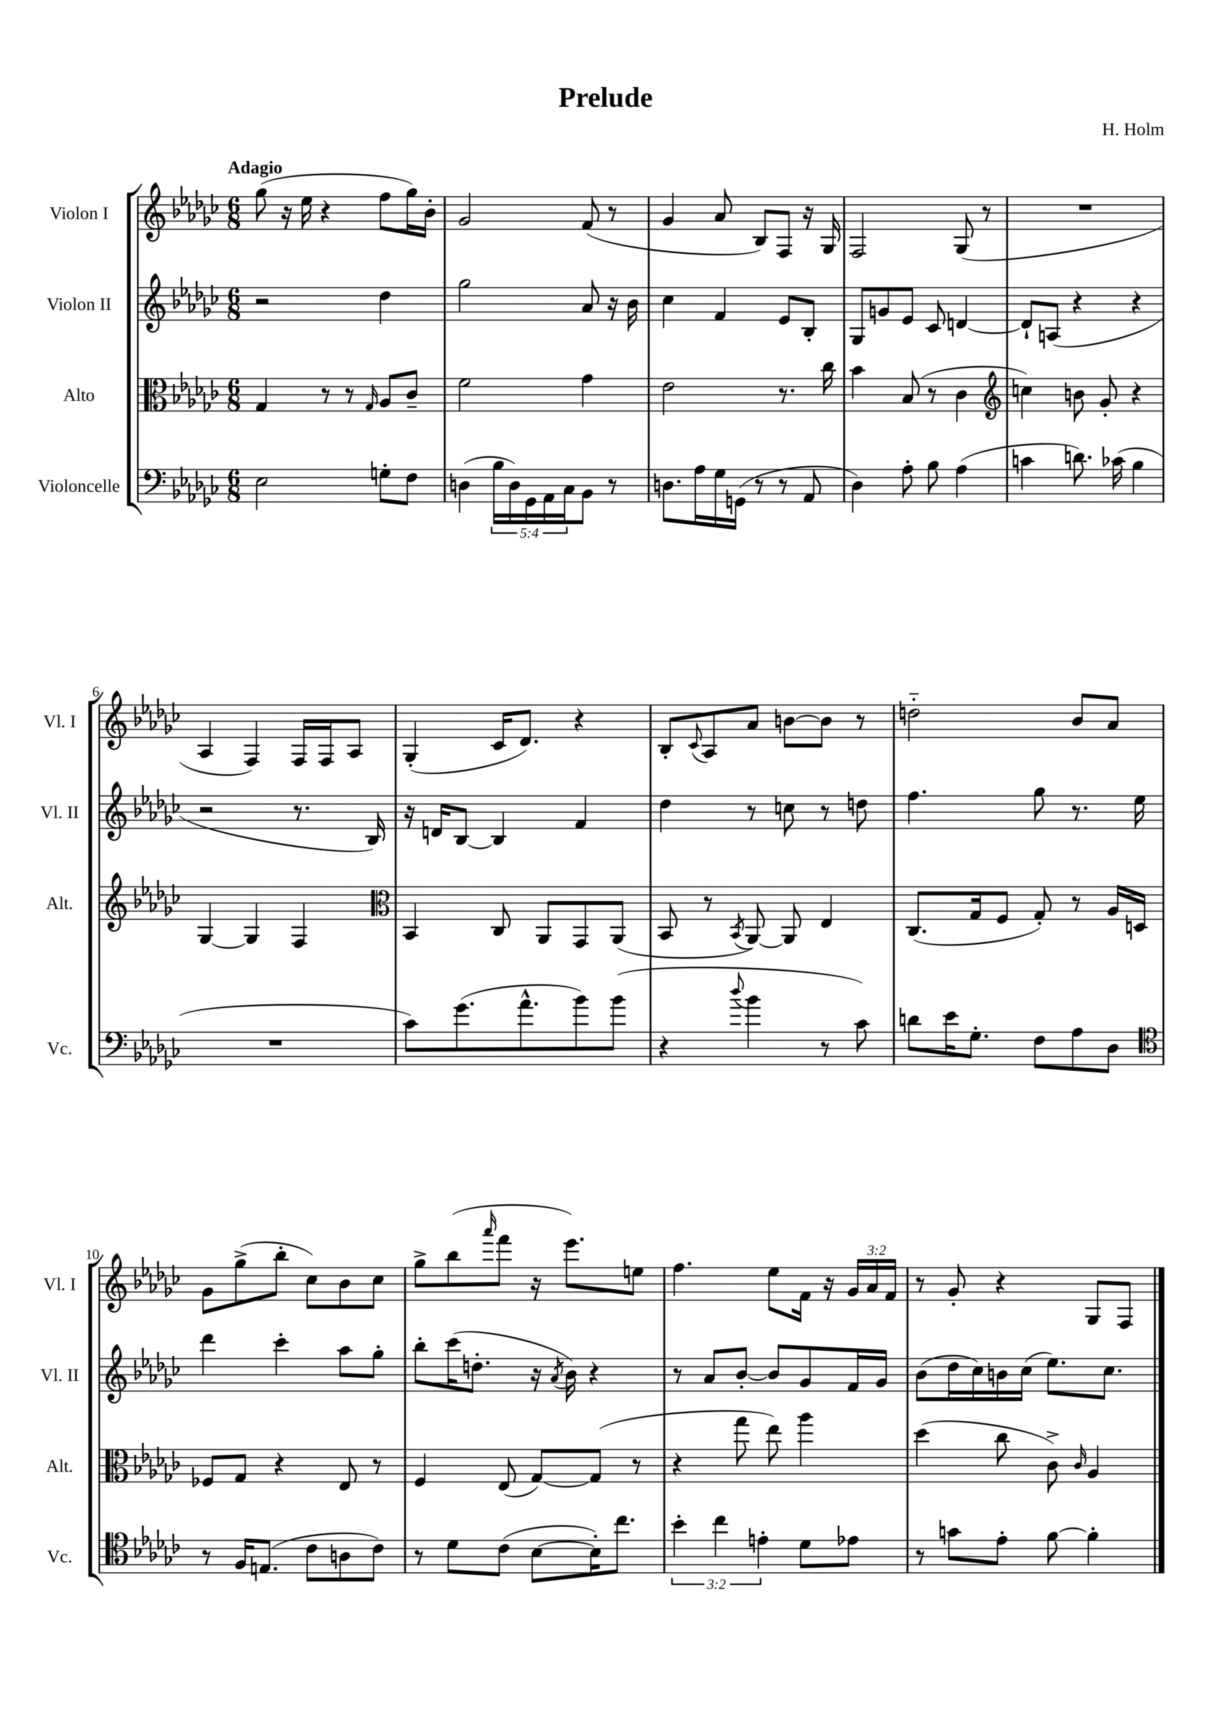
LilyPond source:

\header { title = "Prelude" composer = "H. Holm" }
<<
\new StaffGroup <<
\new Staff = "s0" \with { instrumentName = "Violon I" shortInstrumentName = "Vl. I" } {
    \clef treble \key ges \major \numericTimeSignature \time 6/8 \override Staff.TupletNumber.text = #tuplet-number::calc-fraction-text \tempo "Adagio"
    ges''8( r16 ees''16 r4 f''8 ges''16) bes'16-. |
    ges'2 f'8( r8 |
    ges'4 aes'8 bes8) f8 r16 ges16 |
    f2 ges8( r8 |
    R2. |
    aes4 f4) f16 f16 aes8 |
    ges4-.( ces'16 des'8.) r4 |
    bes8-. \appoggiatura { ces'8 } aes8 aes'8 b'8~ b'8 r8 |
    d''2-_ bes'8 aes'8 |
    ges'8 ges''8->( bes''8-. ces''8) bes'8 ces''8 |
    ges''8-> bes''8( \grace { aes'''16 } f'''8 r16 ees'''8.) e''8 |
    f''4. ees''8 f'16 r16 \tuplet 3/2 { ges'16 aes'16 f'16 } |
    r8 ges'8-. r4 ges8 f8 \bar "|." |
}
\new Staff = "s1" \with { instrumentName = "Violon II" shortInstrumentName = "Vl. II" } {
    \clef treble \key ges \major \numericTimeSignature \time 6/8
    r2 des''4 |
    ges''2 aes'8 r16 bes'16 |
    ces''4 f'4 ees'8 bes8-. |
    ges8 g'8 ees'8 ces'8 d'4~ |
    d'8-! a8( r4 r4 |
    r2 r8. bes16) |
    r16 d'16 bes8~ bes4 f'4 |
    des''4 r8 c''8 r8 d''8 |
    f''4. ges''8 r8. ees''16 |
    des'''4 ces'''4-. aes''8 ges''8-. |
    bes''8-. ces'''16( d''8.-. r16 \acciaccatura { aes'8 } bes'16) r4 |
    r8 aes'8 bes'8~-. bes'8 ges'8 f'16 ges'16 |
    bes'8( des''16 ces''16) b'16 ces''16( ees''8.) ces''8. \bar "|." |
}
\new Staff = "s2" \with { instrumentName = "Alto" shortInstrumentName = "Alt." } {
    \clef alto \key ges \major \numericTimeSignature \time 6/8
    ges4 r8 r8 \grace { ges16 } aes8 ces'8-- |
    f'2 ges'4 |
    ees'2 r8. ces''16 |
    bes'4 bes8( r8 ces'4 |
    \clef treble c''4) b'8 ges'8-. r4 |
    ges4~ ges4 f4 |
    \clef alto bes,4 ces8 aes,8 ges,8 aes,8( |
    bes,8 r8 \acciaccatura { bes,8 } aes,8~) aes,8 ees4 |
    ces8.( ges16 f8 ges8-.) r8 aes16 d16 |
    fes8 ges8 r4 ees8 r8 |
    f4 ees8( ges8~) ges8( r8 |
    r4 ges''8 ees''8) aes''4 |
    des''4( ces''8 ces'8->) \grace { ces'16 } aes4 \bar "|." |
}
\new Staff = "s3" \with { instrumentName = "Violoncelle" shortInstrumentName = "Vc." } {
    \clef bass \key ges \major \numericTimeSignature \time 6/8 \override Staff.TupletNumber.text = #tuplet-number::calc-fraction-text
    ees2 g8-. f8 |
    d4( \tuplet 5/4 { bes16 d16) ges,16 aes,16 ces16 } bes,8 r8 |
    d8. aes16 ges16 g,16( r8 r8 aes,8 |
    des4) aes8-. bes8 aes4( |
    c'4 d'8.) ces'16( bes4 |
    R2. |
    ces'8) ges'8.( aes'8.-^ bes'8) bes'8( |
    r4 \appoggiatura { des''8 } bes'4 r8 ces'8) |
    d'8 ees'16 ges8.-. f8 aes8 des8 |
    \clef tenor r8 f16 e8.( ces'8 a8 ces'8) |
    r8 des'8 ces'8( bes8~ bes16-.) ces''8. |
    \tuplet 3/2 { bes'4-. ces''4 e'4-. } des'8 ees'8 |
    r8 g'8 ees'8-. f'8~ f'4-. \bar "|." |
}
>>
>>
